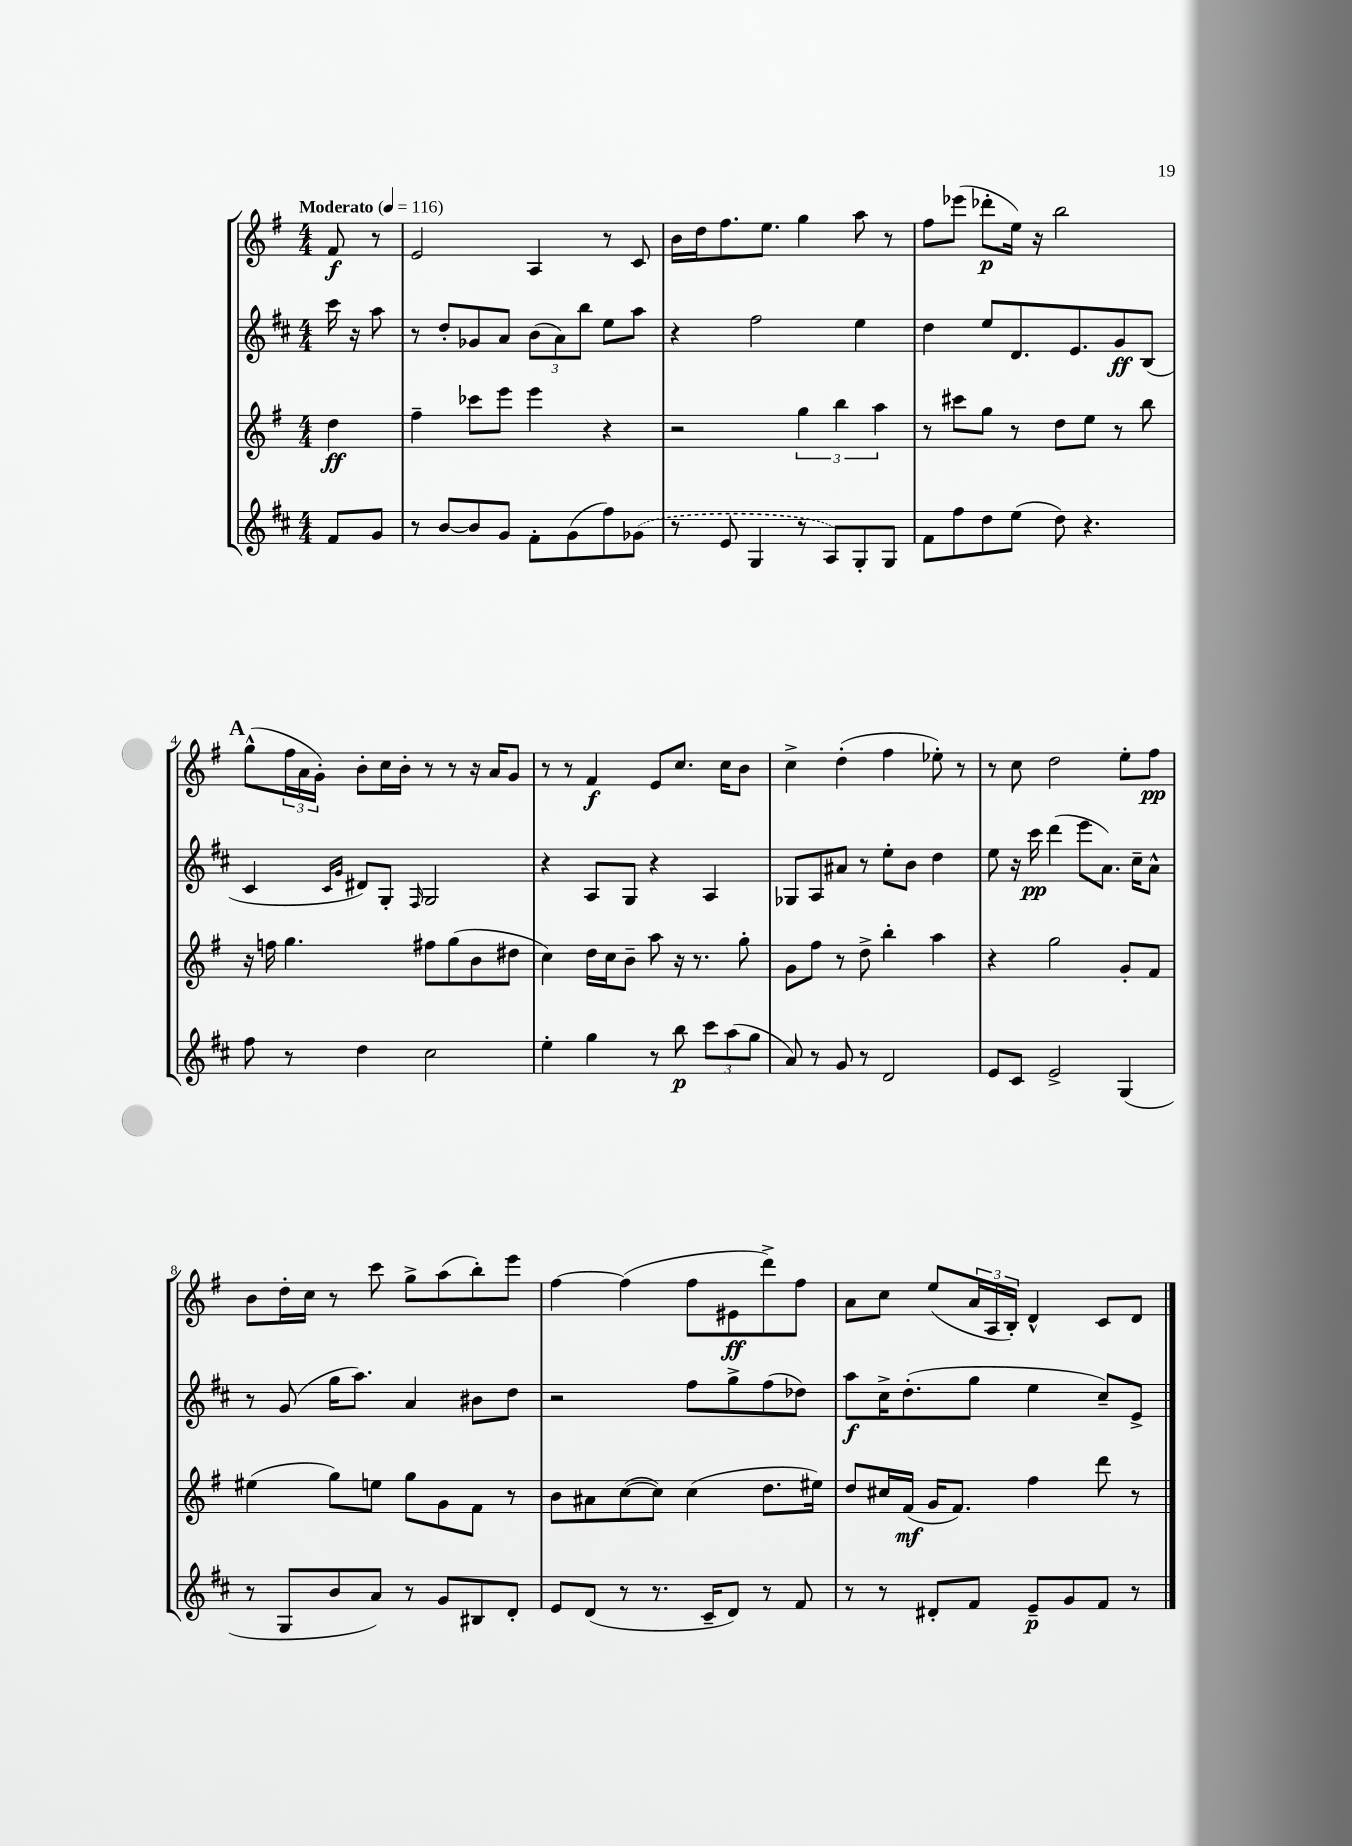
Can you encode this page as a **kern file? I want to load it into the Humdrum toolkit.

**kern	**kern	**kern	**kern
*staff4	*staff3	*staff2	*staff1
*clefG2	*clefG2	*clefG2	*clefG2
*k[f#c#]	*k[f#]	*k[f#c#]	*k[f#]
*M4/4	*M4/4	*M4/4	*M4/4
*MM116	*MM116	*MM116	*MM116
8f#	4dd	16ccc#	8f#
.	.	16r	.
8g	.	8aa	8r
=	=	=	=
8r	4ff#~	8r	2e
[8b	.	8dd'	.
8b]	8ccc-	8g-	.
8g	8eee	8a	.
8f#'	4eee	(12b	4A
.	.	12a)	.
(8g	.	.	.
.	.	12bb	.
8ff#)	4r	8ee	8r
(8g-	.	8aa	8c
=	=	=	=
8r	2r	4r	16b
.	.	.	16dd
8e	.	.	8.ff#
4G	.	2ff#	.
.	.	.	8.ee
8r	6gg	.	4gg
8A)	.	.	.
.	6bb	.	.
8G'	.	4ee	8aa
.	6aa	.	.
8G	.	.	8r
=	=	=	=
8f#	8r	4dd	8ff#
8ff#	8ccc#	.	(8eee-
8dd	8gg	8ee	8ddd-'
(8ee	8r	8.d	16ee)
.	.	.	16r
8dd)	8dd	.	2bb
.	.	8.e	.
4.r	8ee	.	.
.	8r	8g	.
.	8bb	(8B	.
=	=	=	=
8ff#	16r	4c#	(8gg^^
.	16ff	.	.
8r	4.gg	.	24ff#
.	.	.	24a
.	.	.	24g')
.	.	16qqc#	.
.	.	16qqg	.
4dd	.	8d#)	8b'
.	.	8G'	16cc
.	.	.	16b'
.	.	16qqF#	.
2cc#	8ff#	2G	8r
.	(8gg	.	8r
.	8b	.	16r
.	.	.	16a
.	8dd#	.	8g
=	=	=	=
4ee'	4cc)	4r	8r
.	.	.	8r
4gg	16dd	8A	4f#
.	16cc	.	.
.	8b~	8G	.
8r	8aa	4r	8e
8bb	16r	.	8.cc
.	8.r	.	.
12ccc#	.	4A	.
.	.	.	16cc
(12aa	.	.	.
.	8gg'	.	8b
12gg	.	.	.
=	=	=	=
8a)	8g	8G-	4cc^
8r	8ff#	8A	.
8g	8r	8a#	(4dd'
8r	8dd^	8r	.
2d	4bb'	8ee'	4ff#
.	.	8b	.
.	4aa	4dd	8ee-')
.	.	.	8r
=	=	=	=
8e	4r	8ee	8r
8c#	.	16r	8cc
.	.	16ccc#	.
2e^	2gg	(4ddd	2dd
.	.	8eee	.
.	.	8.a)	.
(4G	8g'	.	8ee'
.	.	16cc#~	.
.	8f#	8a^^	8ff#
=	=	=	=
8r	(4ee#	8r	8b
8G	.	(8g	16dd'
.	.	.	16cc
8b	8gg)	16gg	8r
.	.	8.aa)	.
8a)	8ee	.	8ccc
8r	8gg	4a	8gg^
8g	8g	.	(8aa
8B#	8f#	8b#	8bb')
8d'	8r	8dd	8eee
=	=	=	=
8e	8b	2r	[4ff#
(8d	8a#	.	.
8r	([8cc	.	(4ff#]
8.r	8cc])	.	.
.	(4cc	8ff#	8ff#
16c#~	.	.	.
8d)	.	8gg^	8e#
8r	8.dd	(8ff#	8ddd^)
8f#	.	8dd-)	8ff#
.	16ee#)	.	.
=	=	=	=
8r	8dd	8aa	8a
8r	16cc#	16cc#^	8cc
.	(16f#	(8.dd'	.
8d#'	16g	.	(8ee
.	8.f#)	.	.
8f#	.	8gg	24a
.	.	.	24A
.	.	.	24B')
8e~	4ff#	4ee	4d^^
8g	.	.	.
8f#	8ddd	8cc#~)	8c
8r	8r	8e^	8d
==	==	==	==
*-	*-	*-	*-
